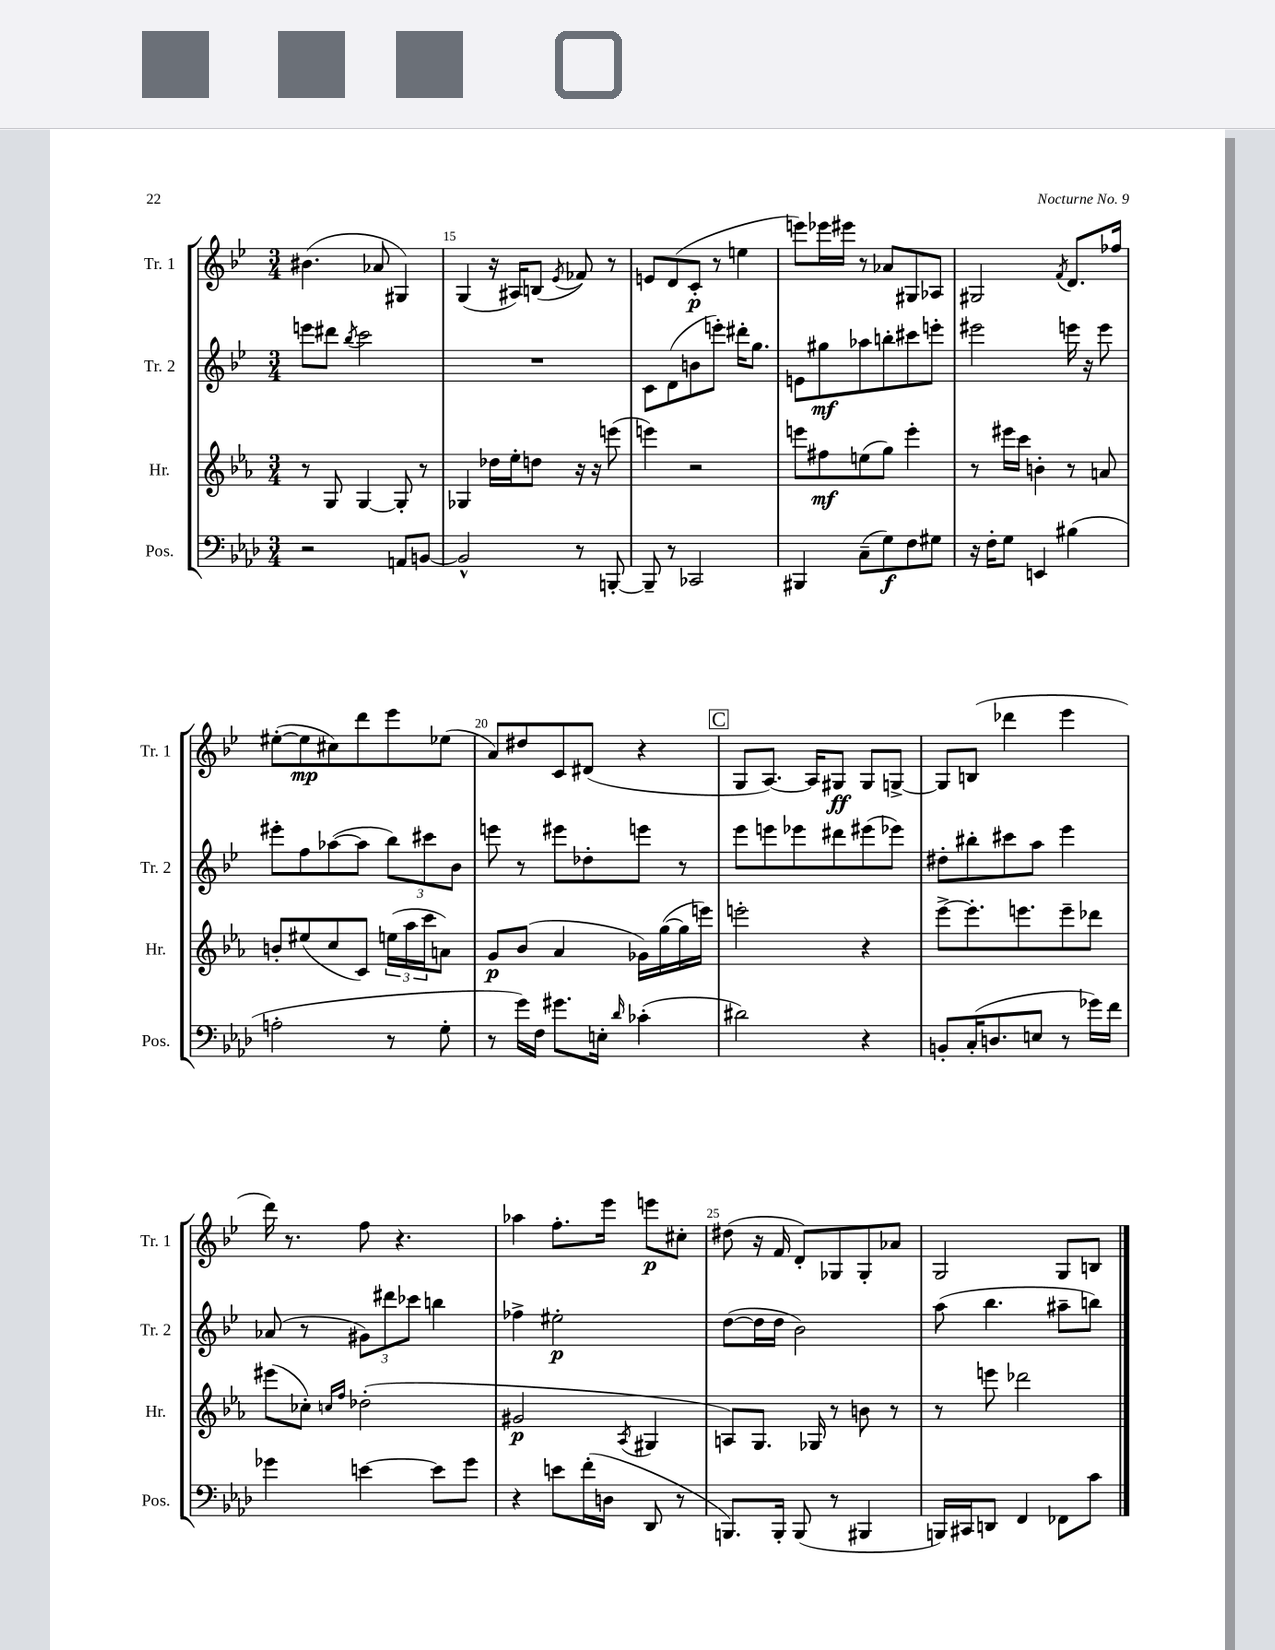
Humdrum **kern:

**kern	**kern	**kern	**kern
*staff4	*staff3	*staff2	*staff1
*clefF4	*clefG2	*clefG2	*clefG2
*k[b-e-a-d-]	*k[b-e-a-]	*k[b-e-]	*k[b-e-]
*M3/4	*M3/4	*M3/4	*M3/4
2r	8r	8eee	(4.b#
.	8G	8ddd#	.
.	.	8qbb-	.
.	[4G	2ccc	.
.	.	.	8a-
8AA	8G']	.	4G#)
[8BB	8r	.	.
=	=	=	=
2BB^^]	4G-	2.r	(4G
.	16dd-	.	16r
.	16ee-'	.	16A#)
.	8dd	.	(8B
.	.	.	8qe-
8r	16r	.	8f-)
.	16r	.	.
[8BBB'	(8eee	.	8r
=	=	=	=
8BBB~]	4eee)	8c	8e
8r	.	(8d	(8d
2CC-	2r	8b	8c'
.	.	8eee')	8r
.	.	16ddd#'	4ee
.	.	8.gg	.
=	=	=	=
4BBB#	8eee	8e	8eee)
.	8ff#	8gg#	16eee-
.	.	.	16eee#
(8C~	(8ee	8aa-	8r
8G)	8gg)	8bb'	8a-
8F	4eee'	8ccc#	8G#
8G#	.	8eee'	8A-
=	=	=	=
16r	8r	2eee#	2G#
16F'	.	.	.
8G	16eee#	.	.
.	16ccc	.	.
4EE	4b'	.	.
.	.	.	8qf
(4B#	8r	16eee	8.d
.	.	16r	.
.	8a	8eee	.
.	.	.	16ff-
=	=	=	=
2A'	8b'	8eee#'	([8ee#'
.	(8ee#	8ff	8ee#]
.	8cc	([8aa-	8cc#)
.	8c)	8aa-]	8ddd
8r	(24ee	12bb-)	8eee-
.	24aa-	.	.
.	24ccc	12ccc#	.
8G'	8a)	.	(8ee-
.	.	12b-	.
=	=	=	=
8r	8g	8eee	8a)
16g)	(8b-	8r	8dd#
16F	.	.	.
8.g#	4a-	8eee#	8c
.	.	8dd-'	(8d#
16E'	.	.	.
16qqd-	.	.	.
(4c-'	16g-)	8eee	4r
.	([16gg	.	.
.	16gg]	8r	.
.	16eee)	.	.
=	=	=	=
2d#)	2eee'	8eee-	8G
.	.	8eee	[8.A)
.	.	8eee-	.
.	.	.	16A]
.	.	8ddd#	8G#
4r	4r	(8eee#	8G#
.	.	8eee-)	[8G^
=	=	=	=
8BB'	[8eee-^	8dd#'	8G]
(16C'	8.eee-']	8bb#'	(8B
8.D	.	.	.
.	.	8ccc#	4ddd-
.	8.eee	.	.
8E	.	8aa	.
8r	8eee~	4eee-	4eee-
16g-)	8ddd-	.	.
16f	.	.	.
=	=	=	=
4g-	(8eee#	(8a-	16ddd)
.	.	.	8.r
.	8cc-')	8r	.
.	16qqcc	.	.
.	16qqff	.	.
[4e	(2dd-'	12g#)	8ff
.	.	12ddd#	.
.	.	.	4.r
.	.	12ccc-	.
8e]	.	4bb	.
8g-	.	.	.
=	=	=	=
4r	2g#	4ff-^	4aa-
8e	.	2ee#'	8.ff'
(16f'	.	.	.
16D	.	.	16eee-
.	8qA-	.	.
8DD-	4G#	.	8eee
8r	.	.	8cc#'
=	=	=	=
8.BBB)	8A)	([8dd	(8dd#
.	8.G	16dd]	16r
16BBB'	.	16dd	16f
(8BBB	.	2b-)	8d')
.	16G-	.	.
8r	8r	.	8G-
4BBB#	8b	.	8G-'
.	8r	.	8a-
=	=	=	=
16BBB)	8r	(8aa	2G
16CC#	.	.	.
8DD	8eee	4.bb-	.
4FF	2ddd-	.	.
8FF-	.	8aa#~	8G
8c	.	8bb)	8B
==	==	==	==
*-	*-	*-	*-
